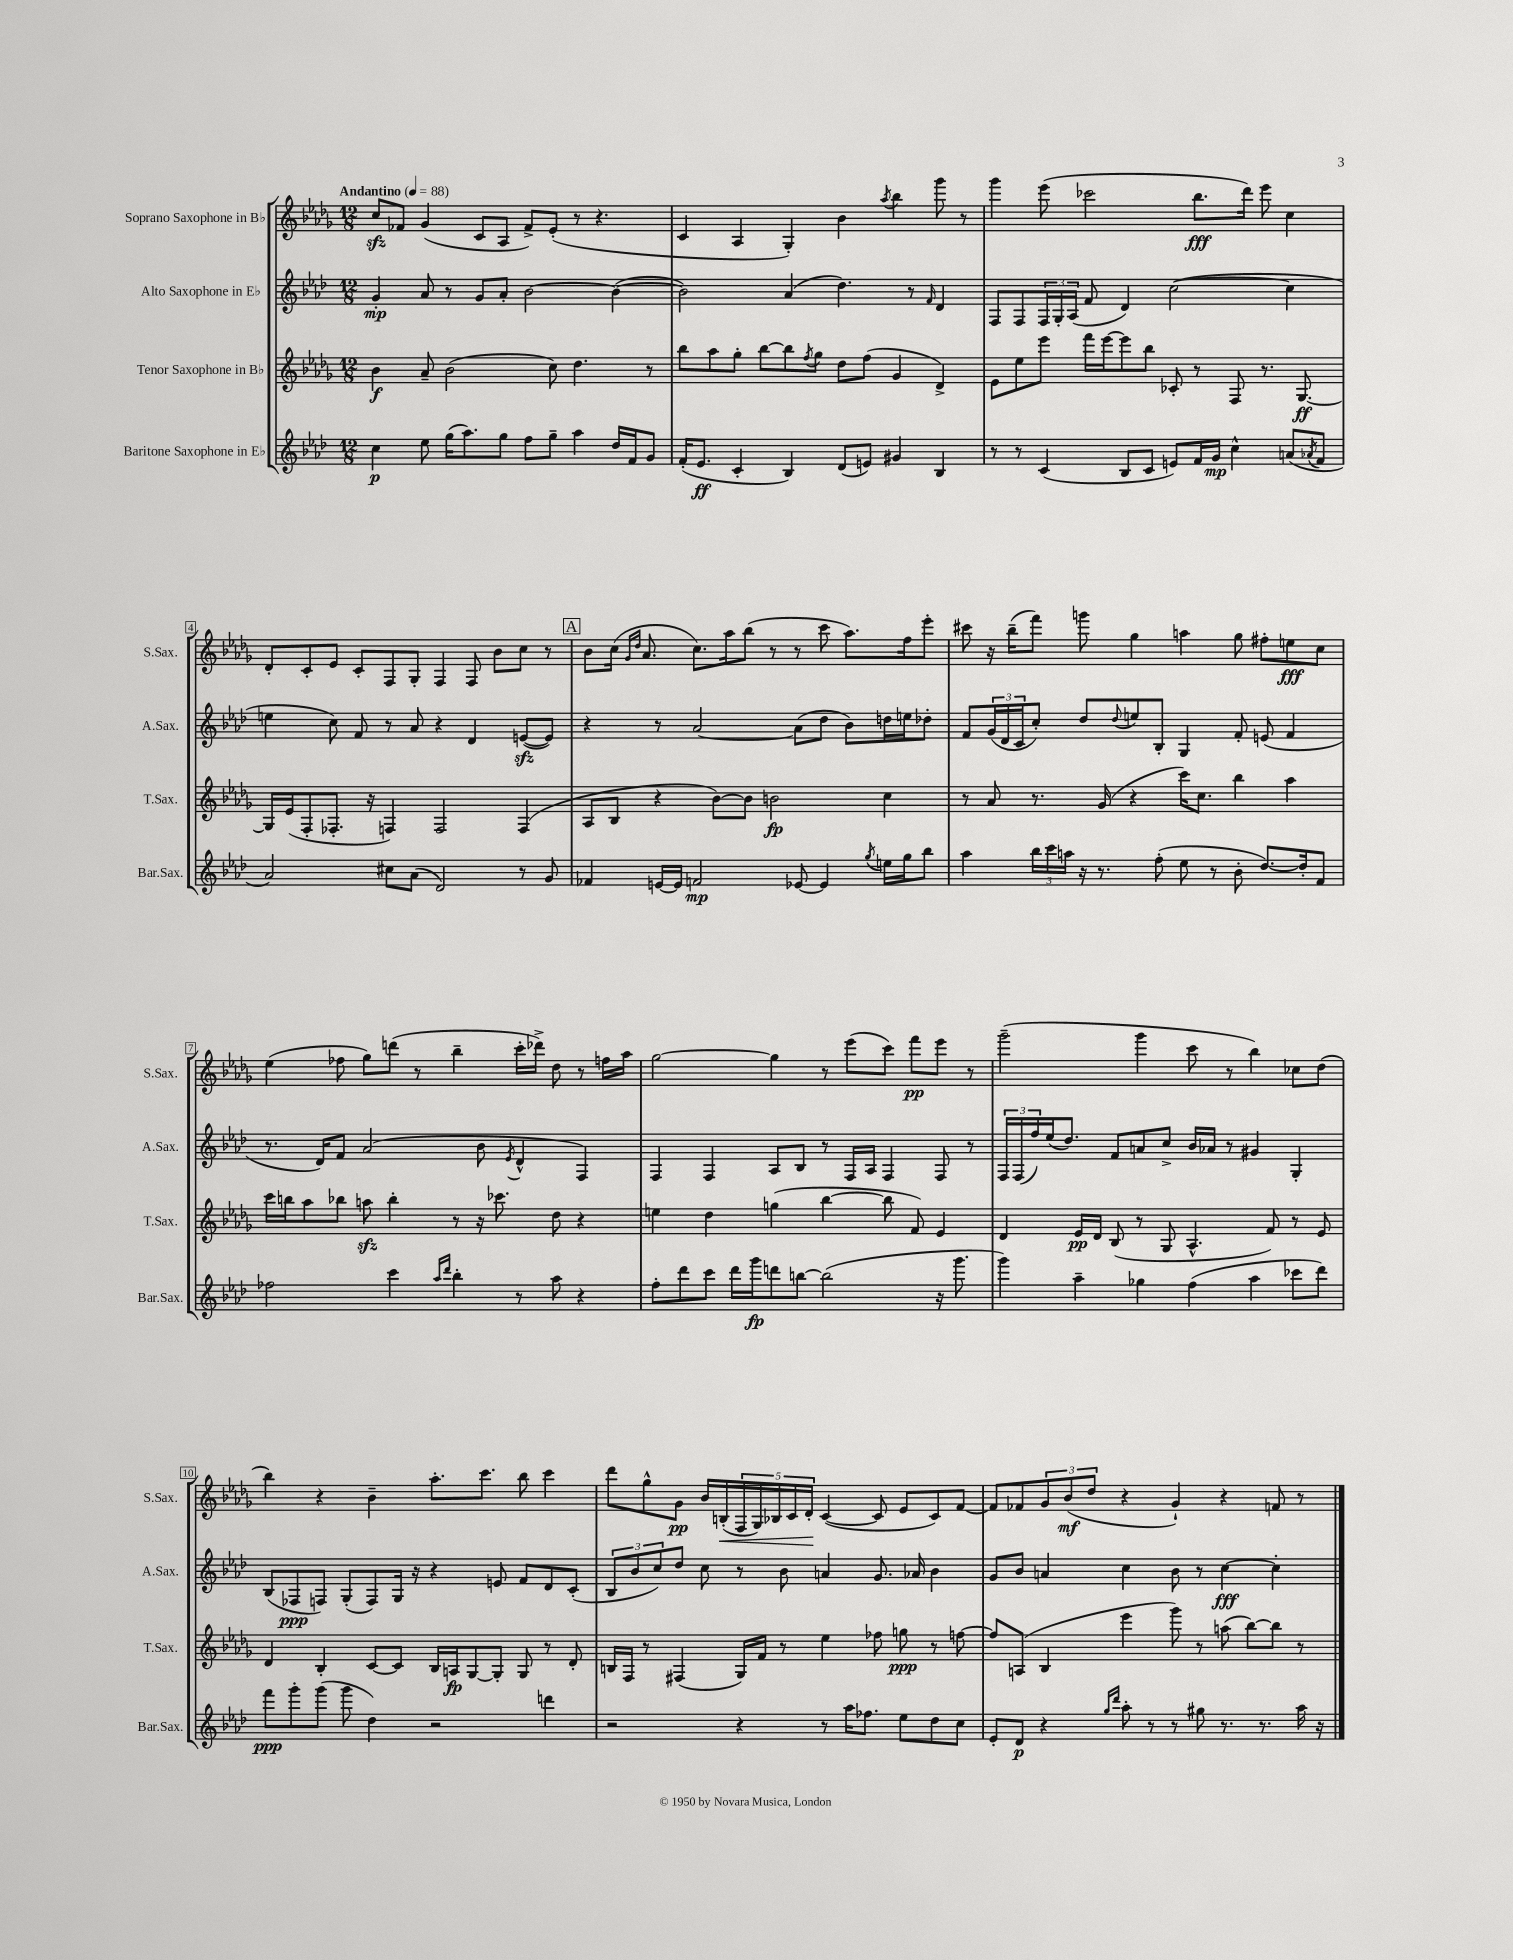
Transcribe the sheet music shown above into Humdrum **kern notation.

**kern	**dynam	**kern	**dynam	**kern	**dynam	**kern	**dynam
*part4	*part4	*part3	*part3	*part2	*part2	*part1	*part1
*staff4	*staff4	*staff3	*staff3	*staff2	*staff2	*staff1	*staff1
*I"Baritone Saxophone in E♭	*	*I"Tenor Saxophone in B♭	*	*I"Alto Saxophone in E♭	*	*I"Soprano Saxophone in B♭	*
*I'Bar.Sax.	*	*I'T.Sax.	*	*I'A.Sax.	*	*I'S.Sax.	*
*clefG2	*	*clefG2	*	*clefG2	*	*clefG2	*
*k[b-e-a-d-]	*	*k[b-e-a-d-g-]	*	*k[b-e-a-d-]	*	*k[b-e-a-d-g-]	*
*M12/8	*	*M12/8	*	*M12/8	*	*M12/8	*
*MM88	*	*MM88	*	*MM88	*	*MM88	*
=1	=1	=1	=1	=1	=1	=1	=1
!	!	!	!	!	!	!LO:TX:a:B:t=Andantino	!
4cc\	p	4b-\	f	4g'/	mp	8cczz/L	.
.	.	.	.	.	.	8f-X/J	.
8ee-\	.	8a-~/	.	8a-/	.	(4g-/	.
(16gg\KL	.	(2b-\	.	8r	.	.	.
8.aa-\)	.	.	.	.	.	.	.
.	.	.	.	8g/L	.	8c/L	.
8gg\J	.	.	.	8a-'/J	.	8A-/J	.
8ff\L	.	.	.	[2b-\	.	8f-^/L)	.
8gg~\J	.	8cc\)	.	.	.	(8e-'/J	.
4aa-\	.	4.dd-\	.	.	.	8r	.
.	.	.	.	.	.	4.r	.
16dd-/LL	.	.	.	(4b-\_	.	.	.
16f/J	.	.	.	.	.	.	.
8g/J	.	8r	.	.	.	.	.
=2	=2	=2	=2	=2	=2	=2	=2
(16f'/KL	.	8bb-\L	.	2b-\])	.	4c/	.
8.e-/J	ff	.	.	.	.	.	.
.	.	8aa-\	.	.	.	.	.
4c'/	.	8gg-'\J	.	.	.	4A-/	.
.	.	[8bb-\L	.	.	.	.	.
4B-/)	.	8bb-\]	.	(4a-/	.	4G-'/)	.
.	.	8qff/	.	.	.	.	.
.	.	8gg-\J	.	.	.	.	.
(8d-/L	.	8dd-\L	.	4.dd-\)	.	4b-\	.
8en/J)	.	(8ff\J	.	.	.	.	.
.	.	.	.	.	.	8qaa-/	.
4g#X/	.	4g-/	.	.	.	4bb-\	.
.	.	.	.	8r	.	.	.
.	.	.	.	16qqf/	.	.	.
4B-/	.	4d-^/)	.	4d-/	.	8ggg-\	.
.	.	.	.	.	.	8r	.
=3	=3	=3	=3	=3	=3	=3	=3
8r	.	8e-\L	.	8F/L	.	4ggg-\	.
8r	.	8ee-\	.	8F/	.	.	.
(4c/	.	8eee-\J	.	24F/L	.	(8eee-\	.
.	.	.	.	24G'/	.	.	.
.	.	.	.	(24A-/JJ	.	.	.
.	.	16fff\LL	.	8f/	.	2ccc-X\	.
.	.	[16eee-\J	.	.	.	.	.
8B-/L	.	8eee-\]	.	4d-/)	.	.	.
8c/J	.	8bb-\J	.	.	.	.	.
8en/L)	.	8c-X'/	.	([2cc\	.	.	.
16f/L	.	8r	.	.	.	8.bb-\L	fff
16g/JJ	mp	.	.	.	.	.	.
4cc^^\	.	8F/	.	.	.	.	.
.	.	.	.	.	.	16ddd-\Jk)	.
.	.	8.r	.	.	.	8eee-\	.
(8an/L	.	.	.	4cc\]	.	4cc\	.
.	.	[8.G-/	ff	.	.	.	.
8qa-X/	.	.	.	.	.	.	.
8f/J	.	.	.	.	.	.	.
!!LO:LB:g=z
=4	=4	=4	=4	=4	=4	=4	=4
2a-/)	.	16G-/LL]	.	4een\	.	8d-'/L	.
.	.	(16e-/J	.	.	.	.	.
.	.	8F'/	.	.	.	8c'/	.
.	.	8.F-X'/J	.	8cc\)	.	8e-/J	.
.	.	.	.	8f/	.	8c'/L	.
.	.	16r	.	.	.	.	.
8cc#X\L	.	4Fn/)	.	8r	.	8F/	.
(8a-\J	.	.	.	8a-/	.	8G-'/J	.
2d-/)	.	2F/	.	4r	.	4F/	.
.	.	.	.	4d-/	.	8F/	.
.	.	.	.	.	.	8b-\L	.
8r	.	(4F/	.	([8enzz/L	.	8cc\J	.
8g/	.	.	.	8e/J])	.	8r	.
!!LO:REH:place=s1:t=A
=5	=5	=5	=5	=5	=5	=5	=5
4f-X/	.	8A-/L	.	4r	.	8b-\L	.
.	.	8B-/J	.	.	.	(16cc\Jk	.
.	.	.	.	.	.	16qqg-/LL	.
.	.	.	.	.	.	16qqdd-/JJ	.
.	.	.	.	.	.	8.a-/	.
[16en/LL	.	4r	.	8r	.	.	.
16e/JJ]	.	.	.	.	.	.	.
2fn/	mp	.	.	[2a-/	.	8.cc\L)	.
.	.	[8b-\L)	.	.	.	.	.
.	.	.	.	.	.	16aa-\k	.
.	.	8b-\J]	.	.	.	(8bb-\J	.
.	.	2bn\	fp	.	.	8r	.
[8e-X/	.	.	.	(8a-\L]	.	8r	.
4e-/]	.	.	.	8dd-\J	.	8ccc\	.
.	.	.	.	8b-\L)	.	8.aa-\L)	.
8qgg/	.	.	.	.	.	.	.
16een\LL	.	4cc\	.	16ddn\L	.	.	.
16gg\J	.	.	.	16een\J	.	16ff\k	.
8bb-\J	.	.	.	8dd-X'\J	.	8eee-'\J	.
=6	=6	=6	=6	=6	=6	=6	=6
4aa-\	.	8r	.	8f/L	.	8ccc#X\	.
.	.	8a-/	.	(24g/L	.	16r	.
.	.	.	.	24d-/	.	.	.
.	.	.	.	.	.	(16bb-~\KL	.
.	.	.	.	24c/J	.	.	.
24bb-\LL	.	8.r	.	8cc'/J)	.	8fff\J)	.
24ccc\	.	.	.	.	.	.	.
24aan\JJ	.	.	.	.	.	.	.
16r	.	.	.	8dd-/L	.	8gggn\	.
8.r	.	(16g-/	.	.	.	.	.
.	.	.	.	8qqdd-/	.	.	.
.	.	4r	.	8een/	.	4gg-\	.
(8ff'\	.	.	.	8B-'/J	.	.	.
8ee-\	.	16ccc\KL)	.	4G/	.	4aan\	.
.	.	8.cc\J	.	.	.	.	.
8r	.	.	.	.	.	.	.
8b-'\	.	4bb-\	.	8f'/	.	8gg-\	.
[8.dd-/L)	.	.	.	(8en/	.	8ff#X'\L	.
.	.	4aa-\	.	4f/	.	8een\	fff
16dd-'/k]	.	.	.	.	.	.	.
8f/J	.	.	.	.	.	8cc\J	.
!!LO:LB:g=z
=7	=7	=7	=7	=7	=7	=7	=7
2ff-X\	.	16ccc\LL	.	8.r	.	(4ee-\	.
.	.	16bbn\J	.	.	.	.	.
.	.	8aa-\	.	.	.	.	.
.	.	.	.	16d-/KL)	.	.	.
.	.	8bb-X\J	.	8f/J	.	8ff-X\	.
.	.	8aanzz\	.	(2a-/	.	8gg-\L)	.
4ccc\	.	4bb-'\	.	.	.	(8dddn\J	.
.	.	.	.	.	.	8r	.
16qqaa-/LL	.	.	.	.	.	.	.
16qqddd-/JJ	.	.	.	.	.	.	.
4bb-'\	.	8r	.	.	.	4bb-~\	.
.	.	16r	.	8b-\	.	.	.
.	.	8.ccc-X\	.	.	.	.	.
.	.	.	.	8qe-/	.	.	.
8r	.	.	.	4d-^^/	.	16ccc'\LL	.
.	.	.	.	.	.	16ddd-X^\JJ)	.
8aa-\	.	8dd-\	.	.	.	8dd-\	.
4r	.	4r	.	4F/)	.	8r	.
.	.	.	.	.	.	16ffn\LL	.
.	.	.	.	.	.	16aa-\JJ	.
=8	=8	=8	=8	=8	=8	=8	=8
8ff'\L	.	4een\	.	4F/	.	[2gg-\	.
8ddd-\	.	.	.	.	.	.	.
8ccc\J	.	4dd-\	.	4F/	.	.	.
16ddd-\LL	.	.	.	.	.	.	.
16ggg\J	fp	.	.	.	.	.	.
8dddn\	.	(4ggn\	.	8A-/L	.	4gg-\]	.
[8bbn\J	.	.	.	8B-/J	.	.	.
(2bb\]	.	[4bb-\	.	8r	.	8r	.
.	.	.	.	16F/LL	.	(8eee-\L	.
.	.	.	.	16A-/JJ	.	.	.
.	.	8bb-\]	.	4F/	.	8ccc\J)	.
.	.	8f/)	.	.	.	8fff\L	pp
16r	.	4e-/	.	8F/	.	8eee-\J	.
8.ggg\	.	.	.	.	.	.	.
.	.	.	.	8r	.	8r	.
=9	=9	=9	=9	=9	=9	=9	=9
4ggg\)	.	4d-/	.	24F/LL	.	(2ggg-~\	.
.	.	.	.	(24F/	.	.	.
.	.	.	.	24ff/)	.	.	.
.	.	.	.	(16ee-/J	.	.	.
.	.	.	.	8.dd-/J)	.	.	.
4aa-~\	.	16e-/LL	pp	.	.	.	.
.	.	16d-/JJ	.	.	.	.	.
.	.	(8B-/	.	8f/L	.	.	.
4gg-X\	.	8r	.	8an/	.	4ggg-\	.
.	.	8G-/	.	8cc^/J	.	.	.
(4ff\	.	4.A-^^/	.	16b-/LL	.	8ccc\	.
.	.	.	.	16a-X/JJ	.	.	.
.	.	.	.	8r	.	8r	.
4aa-\	.	.	.	4g#X/	.	4bb-\)	.
.	.	8f/)	.	.	.	.	.
8ccc-X\L	.	8r	.	4G'/	.	8cc-X\L	.
8ddd-\J)	.	8e-/	.	.	.	(8dd-\J	.
!!LO:LB:g=z
=10	=10	=10	=10	=10	=10	=10	=10
8fff\L	ppp	4d-/	.	(8B-/L	.	4bb-\)	.
8ggg'\	.	.	.	8F-X/	ppp	.	.
(8ggg\J	.	4B-'/	.	8Fn/J)	.	4r	.
8ggg\	.	.	.	(8G'/L	.	.	.
4dd-\)	.	[8c/L	.	8F/)	.	4b-~\	.
.	.	8c/J]	.	16G/Jk	.	.	.
.	.	.	.	16r	.	.	.
2r	.	16B-/LL	.	4r	.	8.aa-'\L	.
.	.	16An/J	fp	.	.	.	.
.	.	[8G-/	.	.	.	.	.
.	.	.	.	.	.	8.ccc\J	.
.	.	8G-'/J]	.	8en/	.	.	.
.	.	8G-/	.	8f/L	.	8bb-\	.
4dddn\	.	8r	.	8d-/	.	4ccc\	.
.	.	8d-'/	.	(8c'/J	.	.	.
=11	=11	=11	=11	=11	=11	=11	=11
2r	.	16Bn/LL	.	12B-/L	.	8ddd-\L	.
.	.	16F/JJ	.	.	.	.	.
.	.	.	.	12b-/	.	.	.
.	.	8r	.	.	.	8gg-^^\	.
.	.	.	.	12cc/)	.	.	.
.	.	(4F#X/	.	8dd-/J	.	8g-\J	pp
.	.	.	.	8cc\	.	16b-/LL	.
!	!	!	!	!	!	!	!LO:HP:b
.	.	.	.	.	.	(16Bn'/	<
4r	.	16G-/LL)	.	8r	.	20F/	.
.	.	.	.	.	.	20G-/)	.
.	.	16f/JJ	.	.	.	.	.
.	.	.	.	.	.	20B-X/	.
.	.	8r	.	8b-\	.	.	.
.	.	.	.	.	.	20c/	.
.	.	.	.	.	.	20d-'/JJ	.
8r	.	4ee-\	.	4an/	.	([4c/	[
16aa-\KL	.	.	.	.	.	.	.
8.ff-X\J	.	.	.	.	.	.	.
.	.	8ff-X\	.	8.g/	.	8c/]	.
8ee-\L	.	8ggn\	ppp	.	.	8e-/L	.
.	.	.	.	16a-X/	.	.	.
8dd-\	.	8r	.	4b-\	.	8c/)	.
8cc\J	.	[8ffn\	.	.	.	[8f/J	.
=12	=12	=12	=12	=12	=12	=12	=12
8e-'/L	.	8ff/L]	.	8g/L	.	8f/L]	.
8d-/J	p	(8An/J	.	8b-/J	.	8f-X/	.
4r	.	4B-/	.	4an/	.	12g-/	.
.	.	.	.	.	.	(12b-/	mf
.	.	.	.	.	.	12dd-/J	.
16qqgg/LL	.	.	.	.	.	.	.
16qqddd-/JJ	.	.	.	.	.	.	.
8aa-'\	.	4eee-\	.	4cc\	.	4r	.
8r	.	.	.	.	.	.	.
8r	.	8ggg-\)	.	8b-\	.	4g-`/)	.
8gg#X\	.	8r	.	8r	.	.	.
8.r	.	(8aan\	.	[4cc\	fff	4r	.
.	.	[8bb-\L)	.	.	.	.	.
8.r	.	.	.	.	.	.	.
.	.	8bb-\J]	.	4cc'\]	.	8fn/	.
16aa-\	.	8r	.	.	.	8r	.
16r	.	.	.	.	.	.	.
==	==	==	==	==	==	==	==
*-	*-	*-	*-	*-	*-	*-	*-
